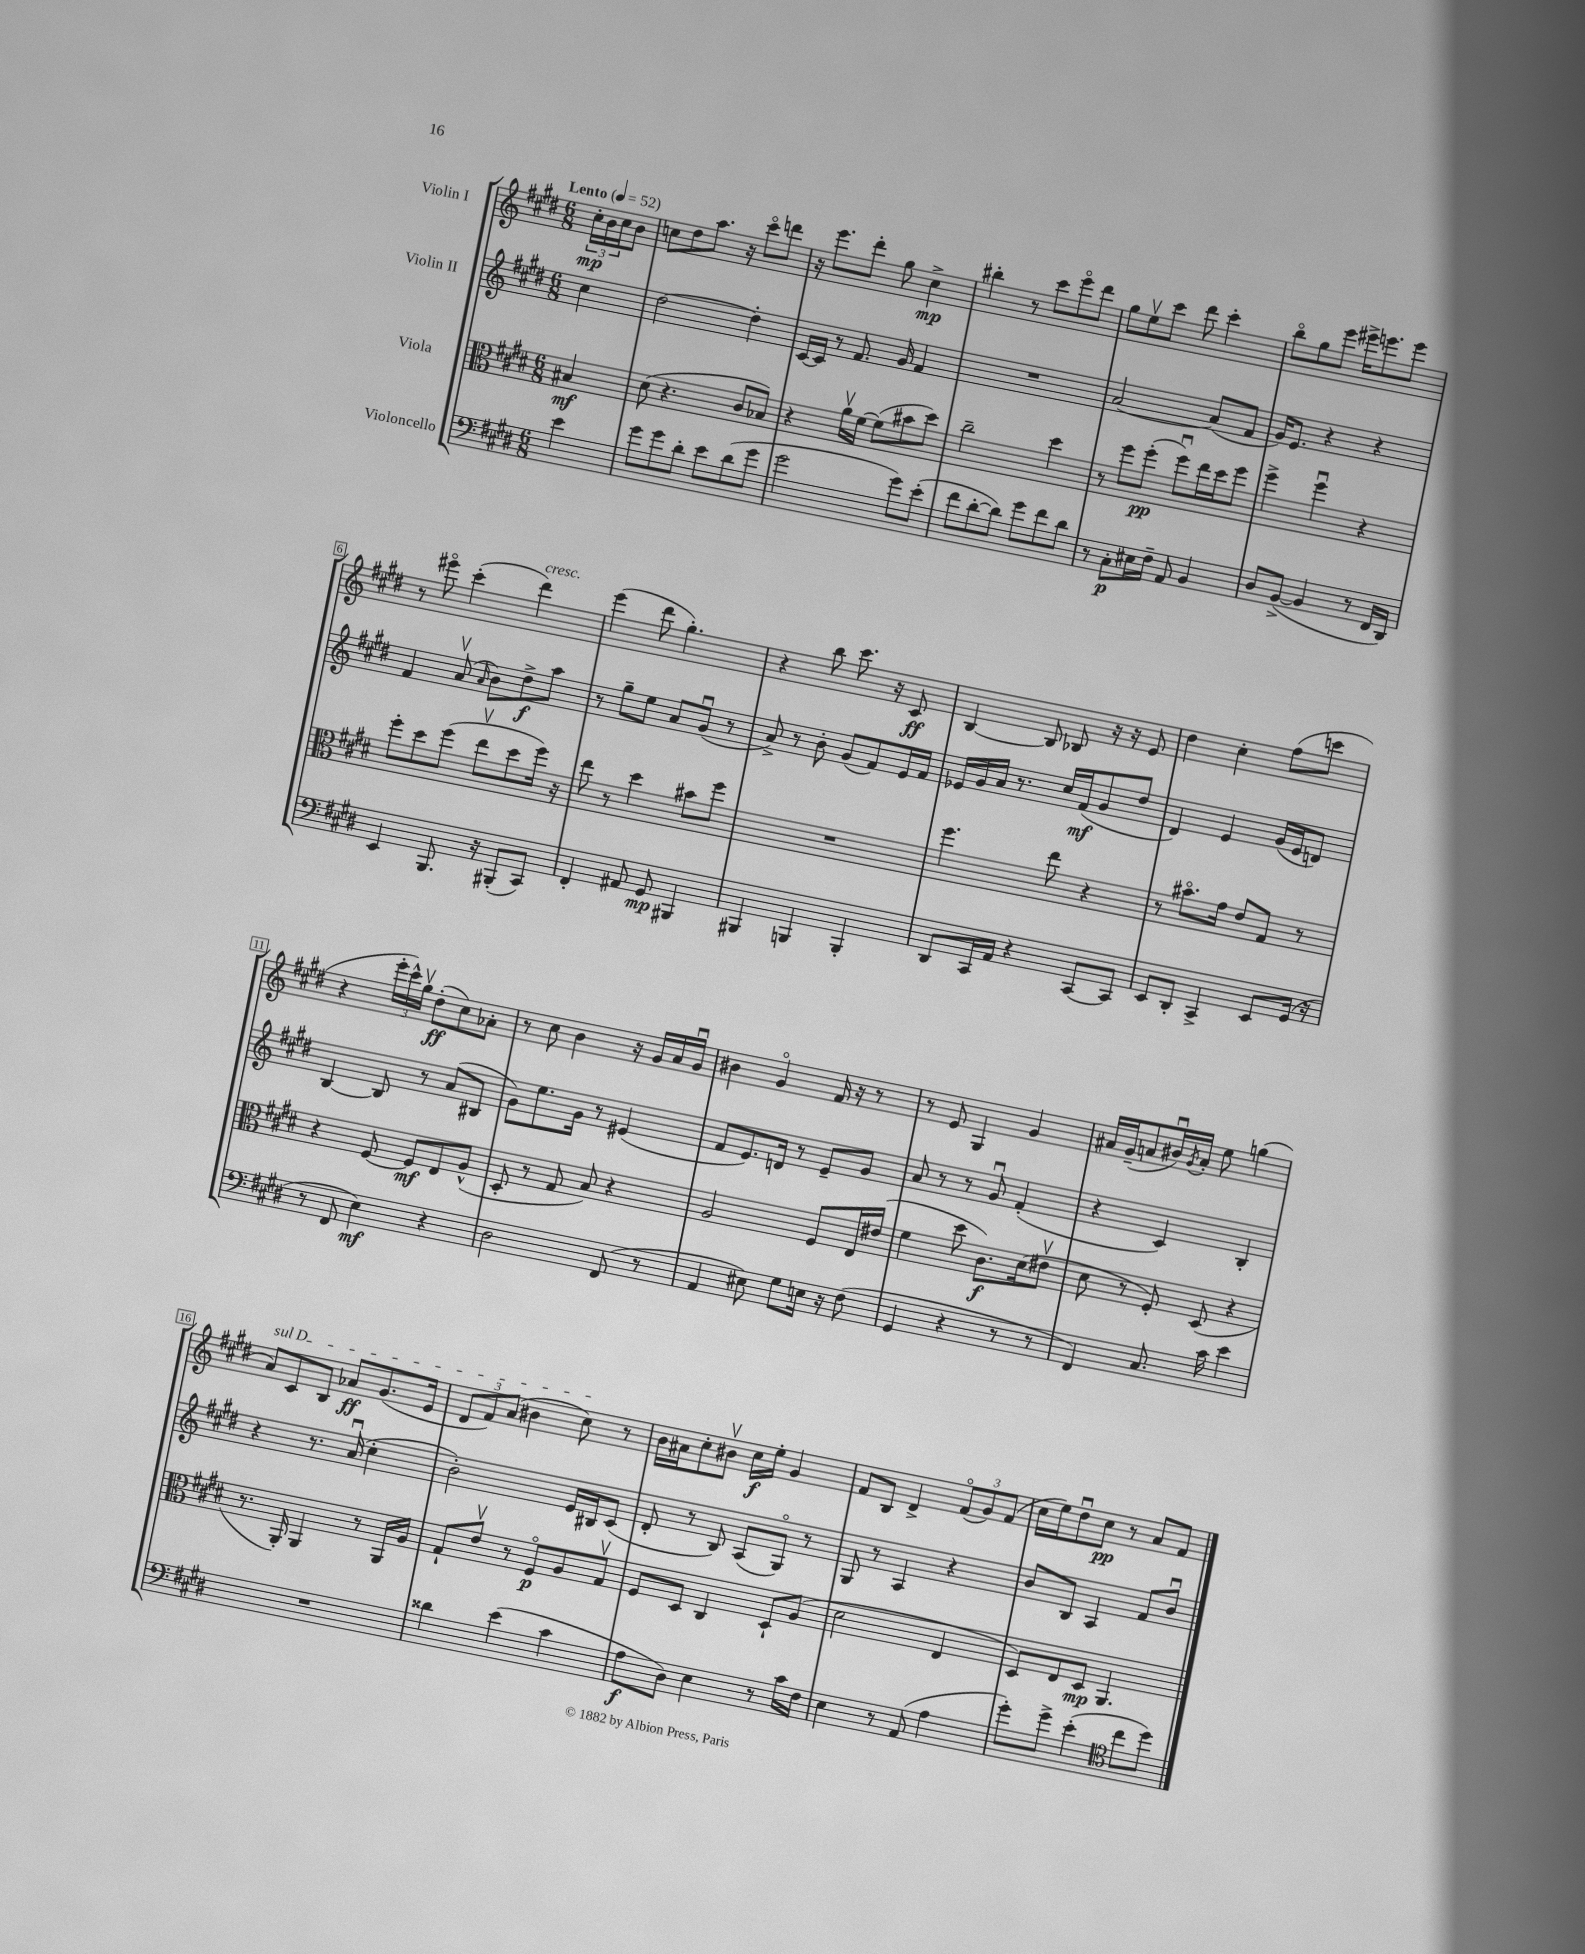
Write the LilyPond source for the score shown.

<<
\new StaffGroup <<
\new Staff = "s0" \with { instrumentName = "Violin I" } {
    \clef treble \key e \major \numericTimeSignature \time 6/8 \partial 4 \tempo "Lento" 4 = 52
    \tuplet 3/2 { cis''16-.\mp b'16 cis''16 } b'8 |
    c''8 dis''8 a''8. r16 cis'''8\flageolet d'''8 |
    r16 e'''8. dis'''8-. gis''8 cis''4->\mp |
    bis''4-. r8 cis'''8 e'''8\flageolet dis'''8 |
    gis''8 e''8\upbow cis'''8 dis'''8 cis'''4-. |
    b''8\flageolet gis''8 e'''8 eis'''16-> e'''8. e'''8 |
    r8 eis'''8\flageolet cis'''4-.( dis'''4^\markup { \italic "cresc." }) |
    e'''4( dis'''8 gis''4.-.) |
    r4 b''8 cis'''8. r16 cis'8\ff |
    b4~ b8 bes8 r16 r16 e'8 |
    dis''4 cis''4-. fis''8( c'''8 |
    r4 \tuplet 3/2 { e'''16-. cis'''16-^) gis''16\upbow } dis''8-.\ff( cis''8) aes'8-. |
    r8 cis''8 b'4 r16 gis'16 a'16 gis'16\downbow |
    bis'4 gis'4\flageolet fis'16 r16 r8 |
    r8 e'8 gis4 gis'4 |
    ais'16 gis'16--( a'8 bis'16\downbow) \acciaccatura { gis'8 } a'16-. e''8 g''4( |
    \once \override TextSpanner.bound-details.left.text = \markup { \italic "sul D" } a'8\startTextSpan) cis'8 b8 aes'8\ff gis'8.( e'16 |
    \tuplet 3/2 { dis'8 fis'8) a'8( } bis'4 cis''8\stopTextSpan) r8 |
    b'16 ais'16 cis''8-. bis'8\upbow cis''16\f e''16-. gis'4 |
    fis'8 b8 dis'4-> \tuplet 3/2 { fis'8\flageolet( gis'8) fis'8( } |
    cis''16 e''16) dis''8\downbow cis''8\pp r8 a'8 fis'8 \bar "|." |
}
\new Staff = "s1" \with { instrumentName = "Violin II" } {
    \clef treble \key e \major \numericTimeSignature \time 6/8 \partial 4
    cis''4 |
    dis''2~ dis''4-. |
    cis'16~ cis'16 r8 fis'8. gis'16 fis'4 |
    R2. |
    a'2~ a'8( fis'8 |
    gis'16) e'8. r4 r4 |
    fis'4 a'8\upbow( \grace { a'16 } b'8) dis''8->\f a''8 |
    r8 gis''8-- e''8 a'8 gis'8\downbow( r8 |
    a'8->) r8 b'8-. gis'8( fis'8) e'16 fis'16 |
    ees'16 gis'16 a'16 r8. cis''16 fis'16\mf( gis'8 dis''8 |
    dis'4) e'4 gis'16( e'16 d'8) |
    b4~ b8 r8 a'8( bis8 |
    gis'8) e''8. gis'16 r8 eis'4( |
    fis'8 e'8.) d'16 r8 e'8-- gis'8 |
    a'8 r8 r8 gis'8\downbow fis'4-.( |
    r4 cis'4) b4-. |
    r4 r8. a'16\downbow( cis''4-. |
    b'2-.) e'16 bis16 cis'8( |
    dis'8-. r8 b8) a8( gis8\flageolet) r8 |
    gis8 r8 a4 r4 |
    b'8 b8 a4 fis'8 b'8\downbow \bar "|." |
}
\new Staff = "s2" \with { instrumentName = "Viola" } {
    \clef alto \key e \major \numericTimeSignature \time 6/8 \partial 4
    bis4\mf |
    dis'8( r4. cis'8 bes8) |
    r4 a'16\upbow fis'16~ fis'8( bis'8 dis''8) |
    cis''2-- dis''4 |
    r8 fis''8 fis''8-.\pp( fis''8\downbow) e''16 dis''16 fis''8 |
    fis''4-> fis''4\downbow r4 |
    fis''8-. dis''8 fis''8( e''8\upbow dis''8 fis''16) r16 |
    e''8 r8 dis''4 bis'8 fis''8 |
    R2. |
    fis''4. e''8 r4 |
    r8 bis'8.\flageolet gis'16 e'8 gis8 r8 |
    r4 fis8~ fis8\mf e8 a8-^( |
    dis8-. r8 gis8 b8) r4 |
    a2 fis8 e16 eis'16( |
    fis'4 dis''8 cis'8.\f) dis'16( eis'8\upbow |
    dis'8 r8 fis8-.) dis8( r4 |
    r8. a,16-.) a,4 r8 a,16 a16 |
    gis8-! e'8\upbow r8 fis8\flageolet\p a8 gis8\upbow |
    fis8 dis8 cis4 dis8-! a8( |
    dis'2 e4 |
    dis8) e8 dis8\mp a,4. \bar "|." |
}
\new Staff = "s3" \with { instrumentName = "Violoncello" } {
    \clef bass \key e \major \numericTimeSignature \time 6/8 \partial 4
    e'4 |
    gis'8 gis'8 dis'8-. e'8 dis'8( gis'8 |
    gis'2 gis'8) e'8-.( |
    fis'8 dis'8~-. dis'8) gis'8 fis'8 dis'8 |
    r8 cis8-.\p eis16 fis16-- a,8 b,4 |
    dis8 b,8~->( b,4 r8 fis,16 dis,16) |
    e,4 b,,8. r16 bis,,8-.( cis,8) |
    fis,4-. ais,8 gis,8\mp bis,,4 |
    bis,,4 b,,4 b,,4-. |
    dis,8 cis,16 a,16 r4 cis,8~ cis,8 |
    e,8 dis,8-. cis,4-> e,8 gis,16( r16 |
    r8 fis,8 e4\mf) r4 |
    dis2 fis,8( r8 |
    a,4 eis8) gis8 e16 r16 fis8( |
    gis,4 r4 r8 r8 |
    fis,4) cis8. cis'16 e'4 |
    R2. |
    disis'4 e'4( cis'4 |
    a8\f dis8) e4 r8 cis'16 fis16 |
    e4 r8 a,8( a4 |
    gis'8-.) gis'8-> e'4-.( \clef tenor cis''8 dis''8) \bar "|." |
}
>>
>>
\layout { \context { \Score \override BarNumber.stencil = #(make-stencil-boxer 0.1 0.3 ly:text-interface::print) } }
